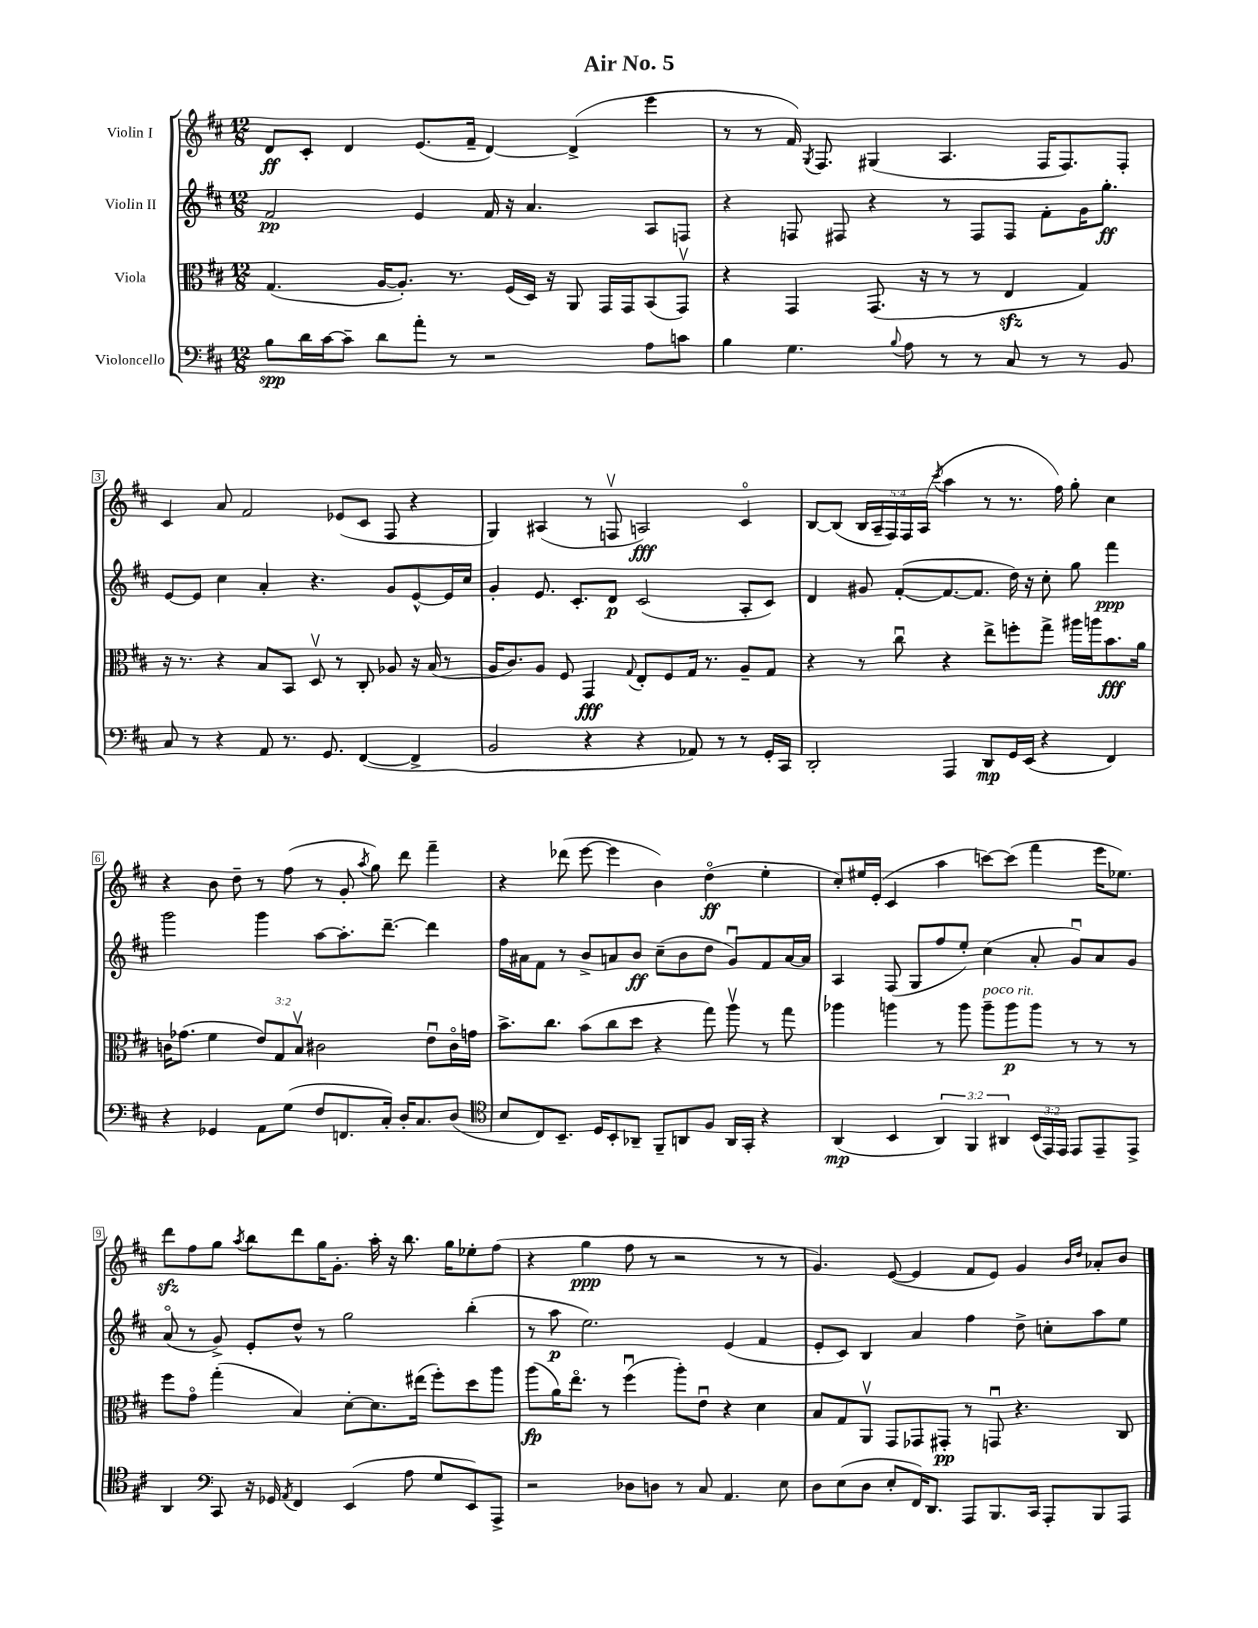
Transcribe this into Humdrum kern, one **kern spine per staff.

**kern	**dynam	**kern	**dynam	**kern	**dynam	**kern	**dynam
*part4	*part4	*part3	*part3	*part2	*part2	*part1	*part1
*staff4	*staff4	*staff3	*staff3	*staff2	*staff2	*staff1	*staff1
*I"Violoncello	*	*I"Viola	*	*I"Violin II	*	*I"Violin I	*
*clefF4	*	*clefC3	*	*clefG2	*	*clefG2	*
*k[f#c#]	*	*k[f#c#]	*	*k[f#c#]	*	*k[f#c#]	*
*M12/8	*	*M12/8	*	*M12/8	*	*M12/8	*
=1	=1	=1	=1	=1	=1	=1	=1
8B\L	spp	(4.G/	.	2f#/	pp	8d/L	ff
16d\L	.	.	.	.	.	8c#'/J	.
[16c#\J	.	.	.	.	.	.	.
8c#~\J]	.	.	.	.	.	4d/	.
8d\L	.	[16A/KL	.	.	.	.	.
.	.	8.A'/J])	.	.	.	.	.
8a'\J	.	.	.	4e/	.	(8.e/L	.
8r	.	8.r	.	.	.	.	.
.	.	.	.	.	.	16f#~/Jk	.
2r	.	.	.	16f#/	.	[4d/)	.
.	.	(16F#/LL	.	16r	.	.	.
.	.	16D/JJ)	.	4.a/	.	.	.
.	.	16r	.	.	.	.	.
.	.	8AA/	.	.	.	(4d^/]	.
.	.	16GG/LL	.	.	.	.	.
.	.	16GG/J	.	.	.	.	.
8A\L	.	(8BB/	.	8A/L	.	4eee\	.
8cn\J	.	8GGv/J)	.	8Fn/J	.	.	.
=2	=2	=2	=2	=2	=2	=2	=2
4B\	.	4r	.	4r	.	8r	.
.	.	.	.	.	.	8r	.
4.G\	.	4GG/	.	8Fn/	.	16f#/)	.
.	.	.	.	.	.	8qG/	.
.	.	.	.	.	.	8.F#/	.
.	.	.	.	8F#X/	.	.	.
.	.	(8.GG/	.	4r	.	(4G#X/	.
8qqB/	.	.	.	.	.	.	.
8A\	.	.	.	.	.	.	.
.	.	16r	.	.	.	.	.
8r	.	8r	.	8r	.	4.A/	.
8r	.	8r	.	8F#/L	.	.	.
8C#/	.	4Ezz/	.	8F#/J	.	.	.
8r	.	.	.	8f#'\L	.	16F#/KL	.
.	.	.	.	.	.	8.F#/)	.
8r	.	4G/)	.	16g\K	.	.	.
.	.	.	.	8.gg'\J	ff	.	.
8BB/	.	.	.	.	.	8F#'/J	.
!!LO:LB:g=z
=3	=3	=3	=3	=3	=3	=3	=3
8C#/	.	16r	.	[8e/L	.	4c#/	.
.	.	8.r	.	.	.	.	.
8r	.	.	.	8e/J]	.	.	.
4r	.	4r	.	4cc#\	.	8a/	.
.	.	.	.	.	.	2f#/	.
8AA/	.	8B/L	.	4a'/	.	.	.
8.r	.	8BB/J	.	.	.	.	.
.	.	8Dv/	.	4.r	.	.	.
8.GG/	.	.	.	.	.	.	.
.	.	8r	.	.	.	(8e-X/L	.
([4FF#/	.	8C#'/	.	.	.	8c#/J	.
.	.	8A-X/	.	8g/L	.	8F#/	.
4FF#^/]	.	16r	.	[8e^^/	.	4r	.
.	.	(16B/	.	.	.	.	.
.	.	8r	.	16e/L]	.	.	.
.	.	.	.	16cc#/JJ	.	.	.
=4	=4	=4	=4	=4	=4	=4	=4
2BB/	.	16A/KL	.	4g'/	.	4G/)	.
.	.	8.c#/)	.	.	.	.	.
.	.	8A/J	.	8.e/	.	(4A#X/	.
.	.	8F#/	.	.	.	.	.
.	.	.	.	8.c#'/L	.	.	.
4r	.	4GG/	fff	.	.	8r	.
.	.	.	.	8d/J	p	8Fnv/	.
.	.	8qqG/	.	.	.	.	.
4r	.	8E'/L	.	(2c#/	.	2An/)	fff
.	.	8F#/	.	.	.	.	.
8AA-X/)	.	16G/Jk	.	.	.	.	.
.	.	8.r	.	.	.	.	.
8r	.	.	.	.	.	.	.
8r	.	8A~/L	.	8A'/L	.	4c#/	.
16GG'/LL	.	8G/J	.	8c#/J)	.	.	.
16CC#/JJ	.	.	.	.	.	.	.
=5	=5	=5	=5	=5	=5	=5	=5
2DD'/	.	4r	.	4d/	.	[8B/L	.
.	.	.	.	.	.	(8B/J]	.
.	.	8r	.	8g#X/	.	20B/LL	.
.	.	.	.	.	.	20A~/	.
.	.	.	.	.	.	20F#/)	.
.	.	8cc#u\	.	([8f#'/L	.	.	.
.	.	.	.	.	.	20F#/	.
.	.	.	.	.	.	(20A/JJ	.
.	.	.	.	.	.	8qccc#/	.
4AAA/	.	4r	.	8.f#/_	.	4aa\	.
.	.	.	.	8.f#/J]	.	.	.
8DD/L	mp	8ee^\L	.	.	.	8r	.
16GG/L	.	8ffn'\	.	16dd\)	.	8.r	.
(16EE/JJ	.	.	.	16r	.	.	.
4r	.	8gg^\J	.	8cc#'\	.	.	.
.	.	.	.	.	.	16ff#\)	.
.	.	16aa#X\LL	.	8gg\	.	8gg'\	.
.	.	16aan\J	.	.	.	.	.
4FF#/)	.	8.b\	fff	4fff#\	ppp	4cc#\	.
.	.	16a\Jk	.	.	.	.	.
!!LO:LB:g=z
=6	=6	=6	=6	=6	=6	=6	=6
4r	.	16cn\KL	.	2ggg\	.	4r	.
.	.	(8.g-X\J	.	.	.	.	.
4GG-X/	.	4f#\	.	.	.	8b\	.
.	.	.	.	.	.	8dd~\	.
8AA\L	.	12e/L)	.	4ggg\	.	8r	.
.	.	12G/	.	.	.	.	.
(8G\J	.	.	.	.	.	(8ff#\	.
.	.	12Bv/J	.	.	.	.	.
8F#/L	.	2c#X\	.	[8aa\L	.	8r	.
8.FFn/	.	.	.	8.aa'\]	.	8g'/	.
.	.	.	.	.	.	8qaa/	.
.	.	.	.	.	.	8gg\)	.
16C#'/Jk)	.	.	.	[8.ddd~\J	.	.	.
16D'/KL	.	.	.	.	.	8ddd\	.
8.C#/	.	.	.	.	.	.	.
.	.	8eu\L	.	4ddd\]	.	4fff#~\	.
(8D/J	.	16c#\L	.	.	.	.	.
.	.	16gn\JJ	.	.	.	.	.
=7	=7	=7	=7	=7	=7	=7	=7
*clefC4	*	*	*	*	*	*	*
8B/L	.	8.b^\L	.	16ff#\LL	.	4r	.
.	.	.	.	16a#X\J	.	.	.
8C#/)	.	.	.	8f#\J	.	.	.
.	.	8.cc#\J	.	.	.	.	.
8.BB~/J	.	.	.	8r	.	(8ddd-X\	.
.	.	(8b\L	.	8b^/L	.	[8eee\	.
16D/KL	.	.	.	.	.	.	.
8BB'/	.	8cc#\	.	8an/	.	4eee\]	.
8AA-X~/J	.	8dd\J	.	8b/J	ff	.	.
8FF#~/L	.	4r	.	(8cc#~\L	.	4b\)	.
8AAn/	.	.	.	8b\	.	.	.
8F#/J	.	8gg\)	.	8dd\J	.	(4dd\	ff
16AA/LL	.	8aav\	.	8gu/L)	.	.	.
16GG'/JJ	.	.	.	.	.	.	.
4r	.	8r	.	8f#/	.	4ee'\	.
.	.	8gg\	.	[16a/L	.	.	.
.	.	.	.	16a/JJ]	.	.	.
=8	=8	=8	=8	=8	=8	=8	=8
(4AA/	mp	4aa-X\	.	4A/	.	8cc#'/L)	.
.	.	.	.	.	.	16ee#X/L	.
.	.	.	.	.	.	(16e'/JJ	.
4BB/	.	4aan\	.	(8F#/	.	4c#/	.
.	.	.	.	8G/L	.	.	.
6AA/)	.	8r	.	8ff#/	.	4aa\	.
.	.	8aa\	.	8ee'/J)	.	.	.
6FF#/	.	.	.	.	.	.	.
!	!	!LO:TX:a:i:t=poco rit.	!	!	!	!	!
.	.	8aa~\L	.	(4cc#\	.	[8cccn\L)	.
6AA#X/	.	.	.	.	.	.	.
.	.	8aa\	p	.	.	(8ccc\J]	.
(24BB/LL	.	8aa\J	.	8a'/	.	4fff#\	.
24EE/)	.	.	.	.	.	.	.
24EE/JJ	.	.	.	.	.	.	.
8EE/L	.	8r	.	8gu/L)	.	.	.
8EE~/	.	8r	.	8a/	.	16eee\KL	.
.	.	.	.	.	.	8.ee-X\J)	.
8EE^/J	.	8r	.	8g/J	.	.	.
!!LO:LB:g=z
=9	=9	=9	=9	=9	=9	=9	=9
4AA/	.	8ff#\L	.	(8a/	.	8dddzz\L	.
.	.	8g\J	.	8r	.	8ff#\	.
*clefF4	*	*	*	*	*	*	*
8CC#/	.	(4gg'\	.	8g^/)	.	8gg\J	.
.	.	.	.	.	.	8qaa/	.
16r	.	.	.	8e'/L	.	8bb\L	.
16GG-X/	.	.	.	.	.	.	.
8qAA/	.	.	.	.	.	.	.
4FF#/	.	4B/)	.	8dd^^/J	.	8ddd\	.
.	.	.	.	8r	.	16gg\K	.
.	.	.	.	.	.	8.g'\J	.
(4EE/	.	[8d'\L	.	2gg\	.	.	.
.	.	8.d\]	.	.	.	16aa'\	.
.	.	.	.	.	.	16r	.
8A\	.	.	.	.	.	8.bb\	.
.	.	(16ee#X\Jk	.	.	.	.	.
8G/L	.	8ff#'\L)	.	.	.	.	.
.	.	.	.	.	.	16gg\KL	.
8EE/)	.	8dd\	.	(4bb'\	.	8ee-X'\	.
8AAA^/J	.	8aa\J	.	.	.	(8ff#\J	.
=10	=10	=10	=10	=10	=10	=10	=10
2r	.	(8aa\L	fp	8r	.	4r	.
.	.	16a\K)	.	8aa\	p	.	.
.	.	8.ee\J	.	.	.	.	.
.	.	.	.	2.ee\)	.	4gg\	ppp
.	.	8r	.	.	.	.	.
8D-X\L	.	(4ff#u\	.	.	.	8ff#\	.
8Dn\J	.	.	.	.	.	8r	.
8r	.	8aa'\L)	.	.	.	2r	.
8C#/	.	8eu\J	.	.	.	.	.
4.AA/	.	4r	.	(4e/	.	.	.
.	.	4d\	.	4f#/	.	8r	.
8E\	.	.	.	.	.	8r	.
=11	=11	=11	=11	=11	=11	=11	=11
8D\L	.	8B/L	.	8e'/L	.	4.g/)	.
(8E\	.	8G/	.	8c#/J)	.	.	.
8D\J	.	8AAv/J	.	4B/	.	.	.
8E'/L	.	8GG/L	.	.	.	([8e/	.
16FF#/K)	.	8GG-X/	.	4a/	.	4e/]	.
8.DD/J	.	.	.	.	.	.	.
.	.	8GG#X'/J	pp	.	.	.	.
8AAA/L	.	8r	.	4ff#\	.	8f#/L	.
8.BBB/	.	8GGnu/	.	.	.	8e/J)	.
.	.	4.r	.	8dd^\	.	4g/	.
16CC#/Jk	.	.	.	.	.	.	.
8AAA'/L	.	.	.	8ccn'\L	.	.	.
.	.	.	.	.	.	16qqb/LL	.
.	.	.	.	.	.	16qqdd/JJ	.
8BBB/	.	.	.	8aa\	.	8a-X'/L	.
8AAA/J	.	8C#/	.	8ee\J	.	8b/J	.
==	==	==	==	==	==	==	==
*-	*-	*-	*-	*-	*-	*-	*-
